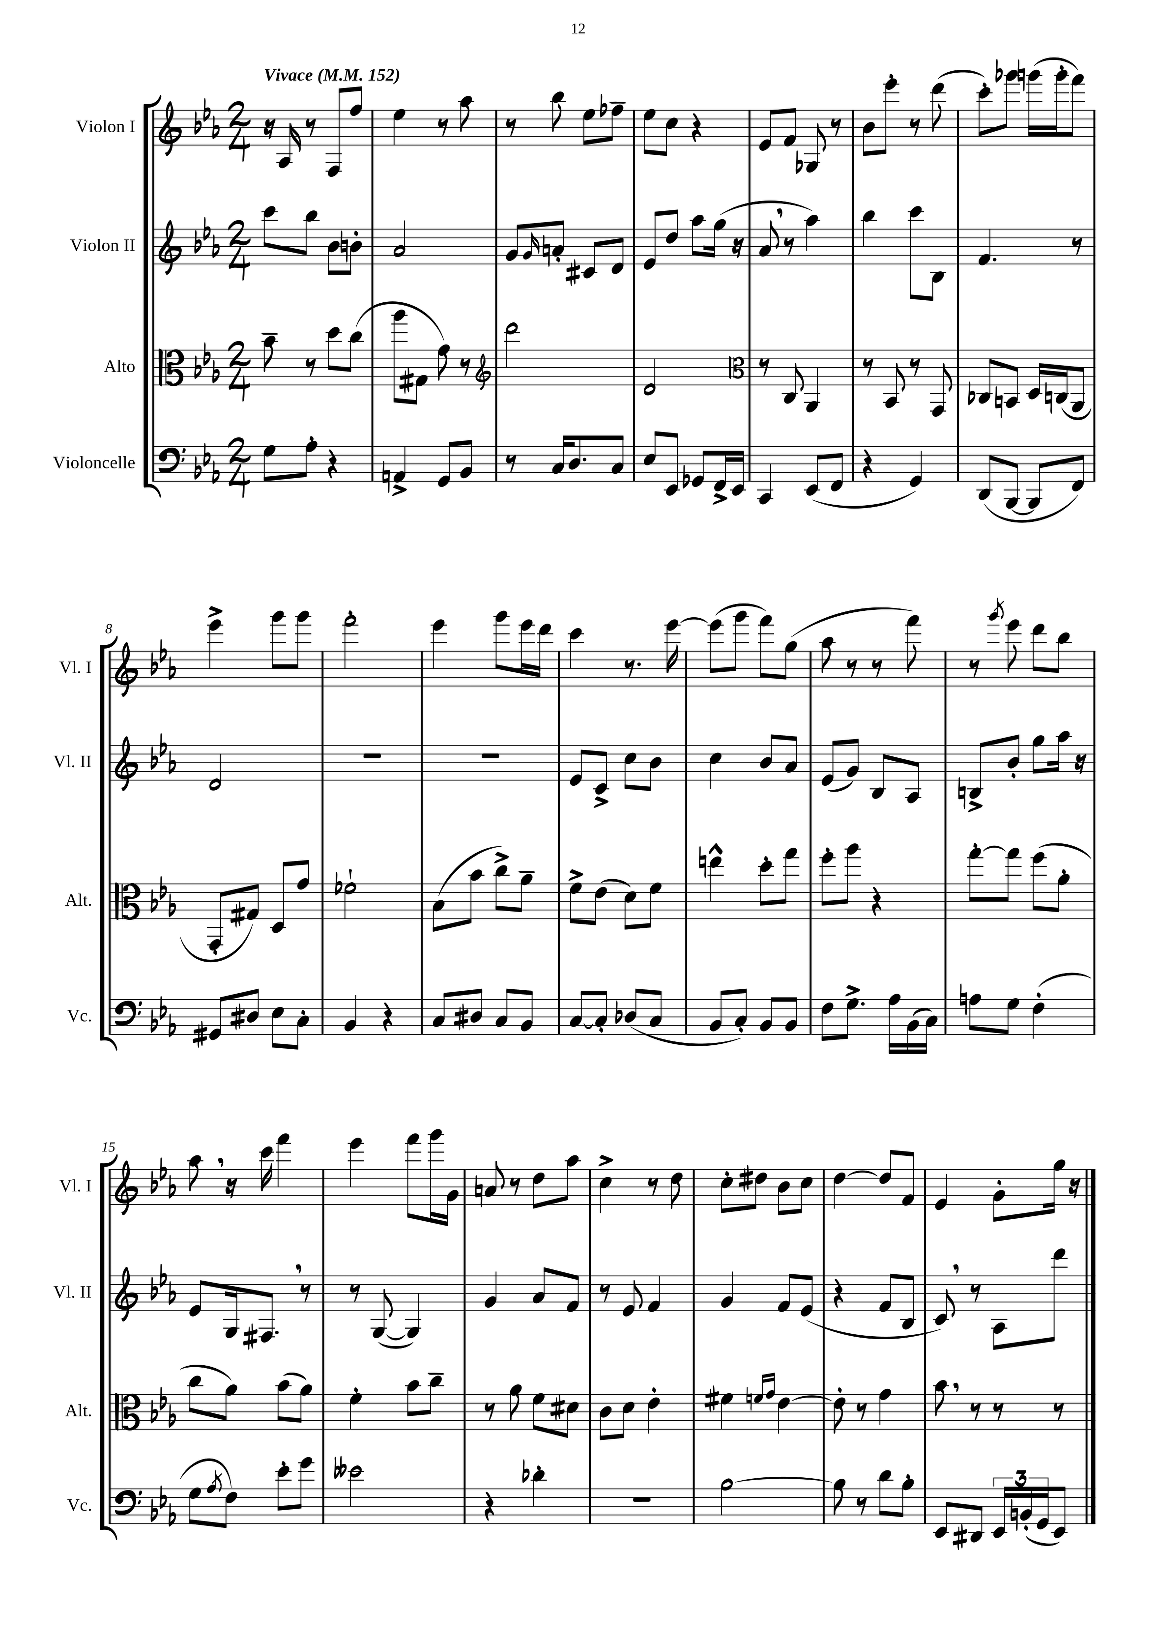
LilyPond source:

<<
\new StaffGroup <<
\new Staff = "s0" \with { instrumentName = "Violon I" shortInstrumentName = "Vl. I" } {
    \clef treble \key ees \major \numericTimeSignature \time 2/4 \tempo "Vivace" 4 = 152
    r16 aes16 r8 f8 f''8 |
    ees''4 r8 aes''8 |
    r8 bes''8 ees''8 fes''8-- |
    ees''8 c''8 r4 |
    ees'8 f'8 ges8 r8 |
    bes'8 ees'''8-. r8 d'''8( |
    c'''8-.) ges'''8 g'''16( g'''16-. f'''8) |
    ees'''4-> g'''8 g'''8 |
    f'''2-. |
    ees'''4 g'''8 ees'''16 d'''16 |
    c'''4 r8. ees'''16~ |
    ees'''8( g'''8 f'''8) g''8( |
    aes''8 r8 r8 f'''8) |
    r8 \acciaccatura { g'''8 } ees'''8 d'''8 bes''8 |
    aes''8 \breathe r16 c'''16 f'''4 |
    ees'''4 f'''8 g'''16 g'16 |
    a'8 r8 d''8 aes''8 |
    c''4-> r8 d''8 |
    c''8-. dis''8 bes'8 c''8 |
    d''4~ d''8 f'8 |
    ees'4 g'8-. g''16 r16 \bar "|." |
}
\new Staff = "s1" \with { instrumentName = "Violon II" shortInstrumentName = "Vl. II" } {
    \clef treble \key ees \major \numericTimeSignature \time 2/4
    c'''8 bes''8 bes'8 b'8-. |
    aes'2 |
    g'8 \grace { g'16 } a'8-. cis'8 d'8 |
    ees'8 d''8 aes''8 g''16( r16 |
    aes'8 \breathe r8 aes''4) |
    bes''4 c'''8 bes8 |
    f'4. r8 |
    d'2 |
    R2 |
    R2 |
    ees'8 c'8-> c''8 bes'8 |
    c''4 bes'8 aes'8 |
    ees'8( g'8) bes8 aes8 |
    b8-> bes'8-. g''8 aes''16 r16 |
    ees'8 g16 fis8. \breathe r8 |
    r8 g8~( g4) |
    g'4 aes'8 f'8 |
    r8 ees'8 f'4 |
    g'4 f'8 ees'8( |
    r4 f'8 bes8 |
    c'8) \breathe r8 aes8 d'''8 \bar "|." |
}
\new Staff = "s2" \with { instrumentName = "Alto" shortInstrumentName = "Alt." } {
    \clef alto \key ees \major \numericTimeSignature \time 2/4
    bes'8-- r8 d''8 c''8( |
    aes''8 gis8 g'8) r8 |
    \clef treble d'''2 |
    d'2 |
    \clef alto r8 c8 aes,4 |
    r8 bes,8 r8 g,8 |
    ces8 b,8 d16 c16( aes,8 |
    g,8-. gis8) d8 g'8 |
    fes'2-! |
    bes8( bes'8 c''8->) aes'8-- |
    f'8-> ees'8( d'8) f'8 |
    e''4-^ d''8-. g''8 |
    f''8-. aes''8 r4 |
    g''8~-. g''8 f''8( aes'8-. |
    c''8 aes'8) bes'8( aes'8) |
    f'4-. bes'8 c''8-- |
    r8 aes'8 f'8 dis'8 |
    c'8 d'8 ees'4-. |
    fis'4 \grace { f'16 g'16 } ees'4~ |
    ees'8-. r8 g'4 |
    bes'8 \breathe r8 r8 r8 \bar "|." |
}
\new Staff = "s3" \with { instrumentName = "Violoncelle" shortInstrumentName = "Vc." } {
    \clef bass \key ees \major \numericTimeSignature \time 2/4
    g8 aes8-. r4 |
    a,4-> g,8 bes,8 |
    r8 c16 d8. c8 |
    ees8 ees,8 ges,8 f,16-> ees,16 |
    c,4 ees,8( f,8 |
    r4 g,4) |
    d,8( bes,,8~ bes,,8 f,8) |
    gis,8 dis8 ees8 c8-. |
    bes,4 r4 |
    c8 dis8 c8 bes,8 |
    c8~ c8-. des8( c8 |
    bes,8 c8-.) bes,8 bes,8 |
    f8 g8.-> aes16 bes,16( c16) |
    a8 g8 f4-.( |
    g8 \acciaccatura { aes8 } f8) ees'8-. g'8 |
    eeses'2 |
    r4 des'4-. |
    R2 |
    bes2~ |
    bes8 r8 d'8 bes8-. |
    ees,8 dis,8 \tuplet 3/2 { ees,16 b,16-.( g,16 } ees,8) \bar "|." |
}
>>
>>
